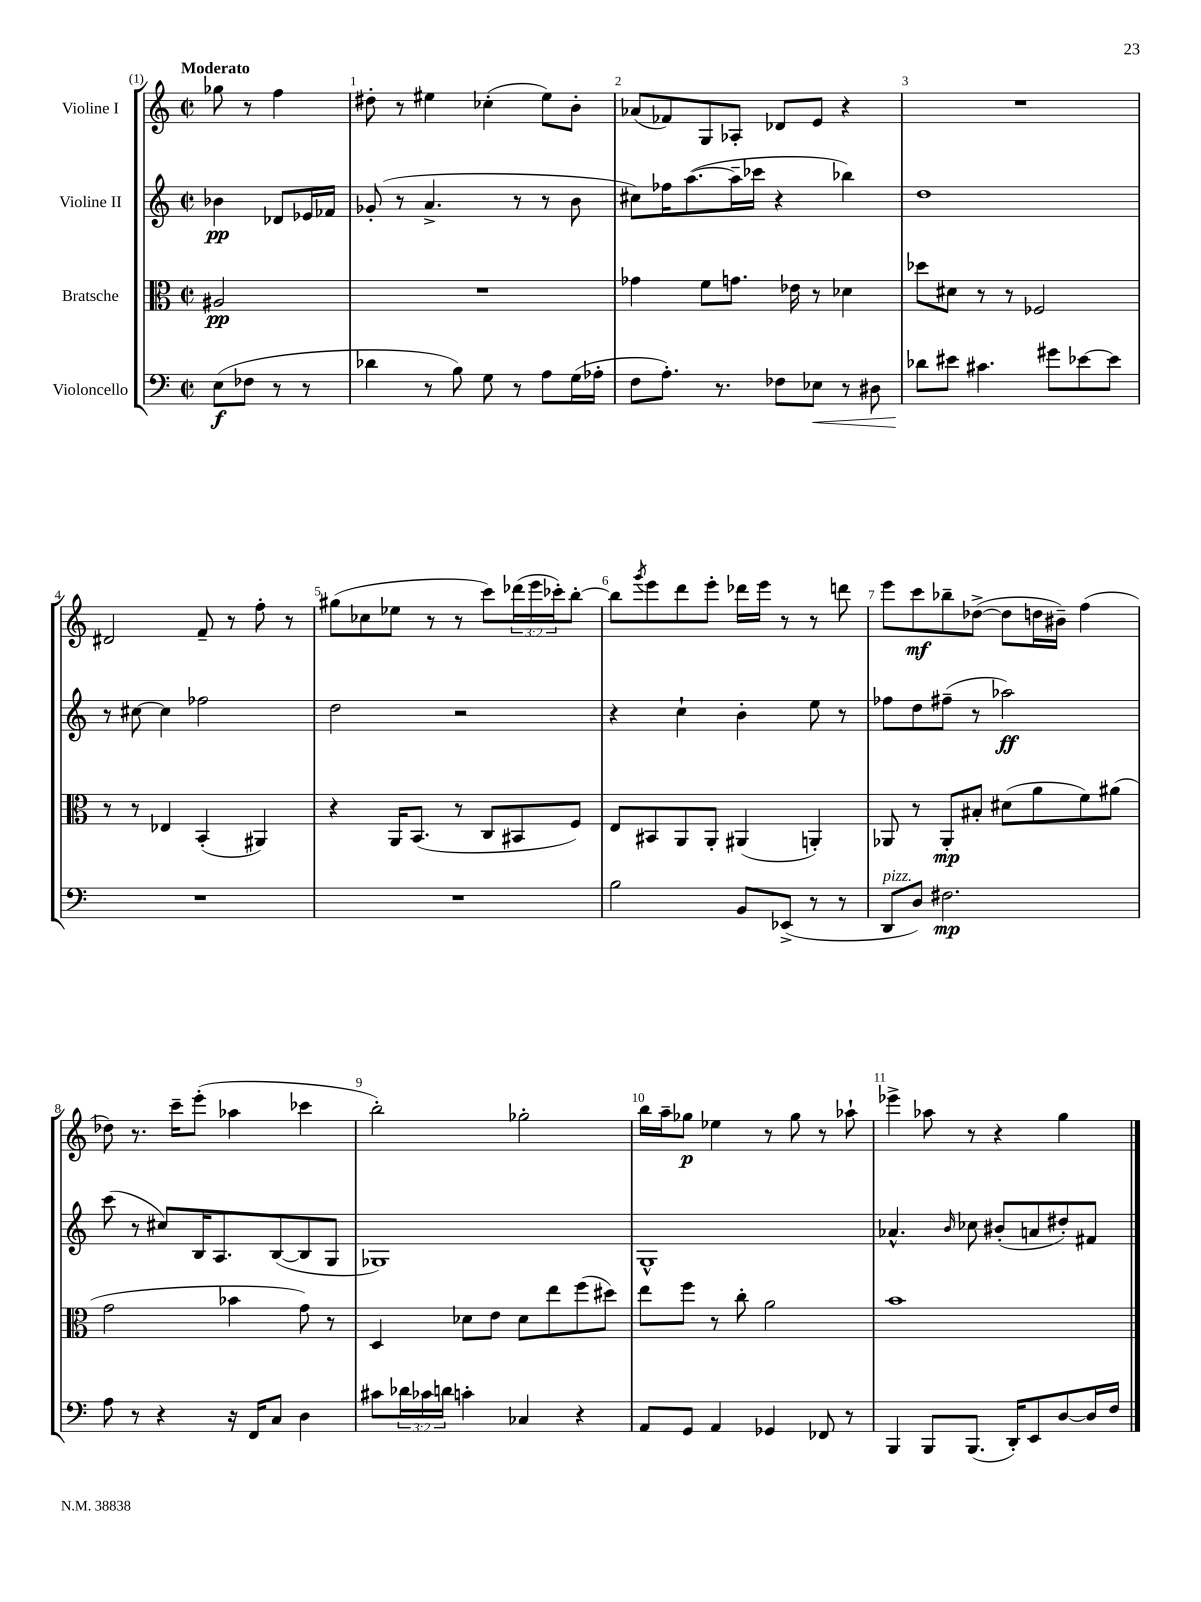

**kern	**kern	**kern	**kern
*staff4	*staff3	*staff2	*staff1
*clefF4	*clefC3	*clefG2	*clefG2
*k[]	*k[]	*k[]	*k[]
*M2/2	*M2/2	*M2/2	*M2/2
*met(c|)	*met(c|)	*met(c|)	*met(c|)
(8E	2A#	4b-	8gg-
8F-	.	.	8r
8r	.	8d-	4ff
8r	.	16e-	.
.	.	16f-	.
=	=	=	=
4d-	1r	(8g-'	8dd#'
.	.	8r	8r
8r	.	4.a^	4ee#
8B)	.	.	.
8G	.	.	(4cc-'
8r	.	8r	.
8A	.	8r	8ee#)
(16G	.	8b	8b'
16A-'	.	.	.
=	=	=	=
8F	4g-	8cc#)	(8a-
8.A')	.	16ff-	8f-)
.	.	([8.aa	.
.	8f	.	8G
8.r	.	.	.
.	8.g	16aa~]	8A-'
.	.	16ccc-	.
8F-	.	4r	8d-
.	16e-	.	.
8E-	8r	.	8e
8r	4d-	4bb-)	4r
8D#	.	.	.
=	=	=	=
8d-	8dd-	1dd	1r
8e#	8d#	.	.
4.c#	8r	.	.
.	8r	.	.
.	2F-	.	.
8g#	.	.	.
[8e-	.	.	.
8e-]	.	.	.
=	=	=	=
1r	8r	8r	2d#
.	8r	[8cc#	.
.	4E-	4cc#]	.
.	(4BB'	2ff-	8f~
.	.	.	8r
.	4AA#)	.	8ff'
.	.	.	8r
=	=	=	=
1r	4r	2dd	(8gg#
.	.	.	8cc-
.	16AA	.	8ee-
.	(8.BB	.	.
.	.	.	8r
.	8r	2r	8r
.	8C	.	8ccc)
.	8BB#	.	(24ddd-
.	.	.	24eee
.	.	.	24ccc-')
.	8F)	.	[8bb'
=	=	=	=
2B	8E	4r	8bb]
.	.	.	8qggg
.	8BB#	.	8eee
.	8AA	4cc`	8ddd
.	8AA'	.	8eee'
8BB	(4AA#	4b'	16ddd-
.	.	.	16eee
(8EE-^	.	.	8r
8r	4AA')	8ee	8r
8r	.	8r	8ddd
=	=	=	=
8DD	8AA-	8ff-	8eee
8D)	8r	8dd	8ccc
2.F#	8AA-'	(8ff#~	8bb-~
.	8B#'	8r	([8dd-^
.	(8d#	2aa-)	8dd-]
.	8a	.	16dd
.	.	.	16b#~)
.	8f)	.	(4ff
.	(8a#	.	.
=	=	=	=
8A	2g	(8ccc	8dd-)
8r	.	8r	8.r
4r	.	8cc#)	.
.	.	.	16ccc~
.	.	16B	(8eee'
.	.	8.A	.
16r	4b-	.	4aa-
16FF	.	.	.
8C	.	([8B	.
4D	8g)	8B]	4ccc-
.	8r	8G	.
=	=	=	=
8c#	4D	1G-)	2bb')
24d-	.	.	.
24c-	.	.	.
24d	.	.	.
4c'	8d-	.	.
.	8e	.	.
4C-	8d-	.	2gg-'
.	8ee	.	.
4r	(8ff	.	.
.	8dd#)	.	.
=	=	=	=
8AA	8ee	1G^^	16bb
.	.	.	16aa~
8GG	8ff	.	8gg-
4AA	8r	.	4ee-
.	8cc'	.	.
4GG-	2a	.	8r
.	.	.	8gg-
8FF-	.	.	8r
8r	.	.	8aa-`
=	=	=	=
4BBB	1b	4.a-^^	4eee-^
8BBB	.	.	8aa-
.	.	16qqb	.
(8.BBB	.	8cc-	8r
.	.	(8b#'	4r
16DD')	.	.	.
8EE	.	8a	.
[8D	.	8dd#')	4gg
16D]	.	8f#	.
16F	.	.	.
==	==	==	==
*-	*-	*-	*-
